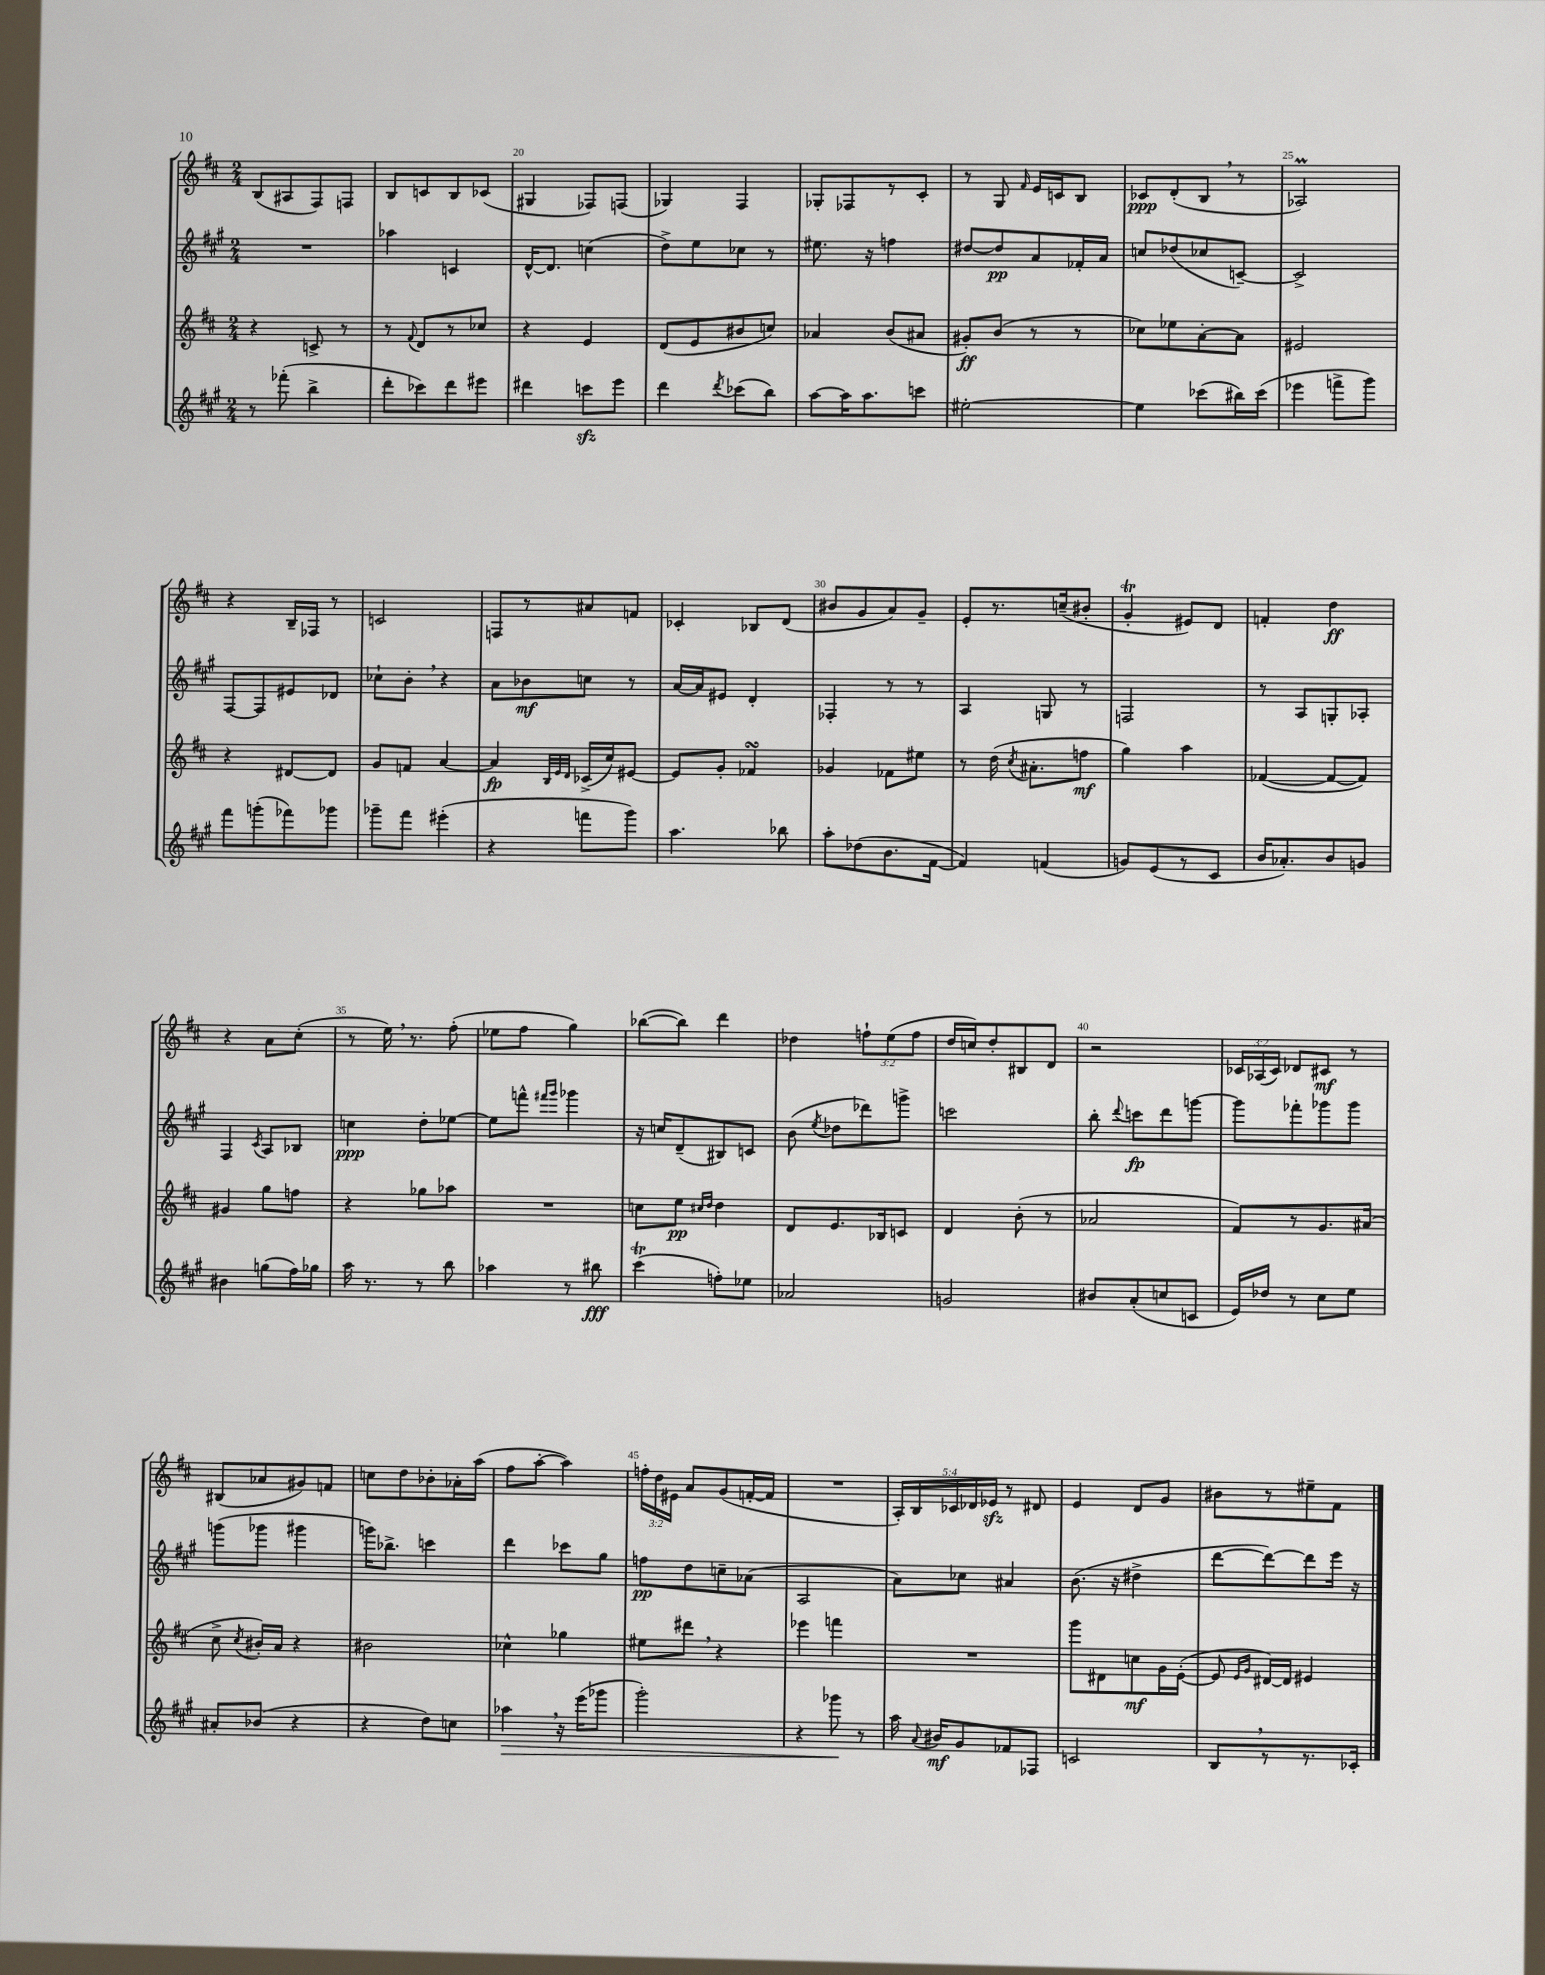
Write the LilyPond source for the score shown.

<<
\new StaffGroup <<
\new Staff = "s0" {
    \clef treble \key d \major \numericTimeSignature \time 2/4 \override Staff.TupletNumber.text = #tuplet-number::calc-fraction-text
    \autoBeamOff b8[( ais8 fis8) f8] |
    b8[ c'8 b8 ces'8]( |
    gis4 fes8[) f8]( |
    ges4) fis4 |
    ges8[-. fes8 r8 cis'8]-. |
    r8 g8 \grace { fis'16 } e'16[ c'16 b8] |
    ces'8[\ppp d'8-.( b8] \breathe r8 |
    aes2\prall) |
    r4 b16[-- fes16] r8 |
    c'2 |
    f8[ r8 ais'8 f'8] |
    ces'4-. bes8[ d'8]( |
    bis'8[ g'8 a'8) g'8]-- |
    e'8[-. r8. c''16--( bis'8]-. |
    g'4-.\trill eis'8[) d'8] |
    f'4-. d''4\ff |
    r4 a'8[ cis''8]-.( |
    r8 e''16) \breathe r8. fis''8-.( |
    ees''8[ fis''8] g''4) |
    bes''8[~( bes''8]) d'''4 |
    des''4 \tuplet 3/2 { f''8[-! e''8( f''8] } |
    d''16[ c''16) d''8-. bis8 d'8] |
    r2 |
    \tuplet 3/2 { ces'16[ aes16( ces'16]) } des'8[ cis'8]\mf r8 |
    bis8[( aes'8 gis'8) f'8] |
    c''8[ d''8 bes'8-. aes'16-. a''16]( |
    fis''8[ a''8]~-. a''4) |
    \tuplet 3/2 { f''16[-. d''16 eis'16] } a'8[ g'8( f'16~-. f'16] |
    R2 |
    \tuplet 5/4 { a16[-.) b16 ces'16 des'16 ees'16]\sfz } r8 dis'8 |
    e'4 d'8[ g'8] |
    bis'8[ r8 eis''8-- fis'8] \bar "|." |
}
\new Staff = "s1" {
    \clef treble \key a \major \numericTimeSignature \time 2/4
    \autoBeamOff R2 |
    aes''4 c'4 |
    d'16[~-^ d'8.] c''4( |
    d''8[->) e''8 ces''8] r8 |
    eis''8. r16 f''4 |
    dis''8[~ dis''8\pp a'8 fes'16-. a'16] |
    c''8[ des''8( ces''8 c'8]~--) |
    c'2-> |
    fis8[~ fis8 eis'8 des'8] |
    ces''8[-! b'8]-. \breathe r4 |
    a'8[ bes'8\mf c''8] r8 |
    a'16[~ a'16 eis'8] d'4-. |
    fes4-. r8 r8 |
    a4 g8 r8 |
    f2 |
    r8 a8[ g8-. aes8]-. |
    fis4 \acciaccatura { cis'8 } a8[ bes8] |
    c''4\ppp d''8[-. ees''8]~ |
    ees''8[ f'''8]-^ \grace { fis'''16[ gis'''16] } ges'''4 |
    r16 c''16[ d'8--( bis8) c'8] |
    b'8( \acciaccatura { e''8 } des''8[ des'''8) g'''8]-> |
    c'''2 |
    b''8-. \appoggiatura { d'''8 } c'''8[\fp d'''8 g'''8]~ |
    g'''8[ fes'''8-. ges'''8 ges'''8] |
    g'''8[( ges'''8] gis'''4 |
    g'''16[) bes''8.]-> c'''4 |
    d'''4 ces'''8[ gis''8] |
    f''8[\pp d''8 c''8-- aes'8]( |
    a2 |
    a'8[) ces''8] ais'4 |
    b'8.( r16 dis''4-> |
    d'''8[~ d'''8~) d'''8 e'''16] r16 \bar "|." |
}
\new Staff = "s2" {
    \clef treble \key d \major \numericTimeSignature \time 2/4
    \autoBeamOff r4 c'8-> r8 |
    r8 \appoggiatura { fis'8 } d'8[ r8 ces''8] |
    r4 e'4 |
    d'8[( e'8 bis'8 c''8]) |
    aes'4 b'8[( ais'8] |
    gis'8[-.\ff) b'8]( r8 r8 |
    ces''8[) ees''8 a'8~-. a'8] |
    eis'2 |
    r4 dis'8[~ dis'8] |
    g'8[ f'8] a'4~ |
    a'4\fp \grace { b32[ e'32 d'32] } ces'16[->( cis''16) eis'8]~ |
    eis'8[ g'8]-. fes'4\turn |
    ges'4 fes'8[ eis''8] |
    r8 d''16( \acciaccatura { cis''8 } ais'8.[-. f''8]\mf |
    g''4) a''4 |
    fes'4~( fes'8[~ fes'8]) |
    gis'4 g''8[ f''8] |
    r4 ges''8[ aes''8] |
    R2 |
    c''8[ e''8]\pp \grace { cis''16[ d''16] } d''4 |
    d'8[ e'8. bes16 c'8] |
    d'4 b'8-.( r8 |
    aes'2 |
    fis'8[) r8 g'8. ais'16]( |
    cis''8-> \acciaccatura { cis''8 } bis'16[-.) a'16] r4 |
    bis'2 |
    ces''4-^ ges''4 |
    eis''8[ dis'''8] \breathe r4 |
    ees'''4 f'''4 |
    R2 |
    g'''8[ dis'8 c''8\mf g'16 e'16]~-.( |
    e'8 \grace { e'16[ g'16] } dis'16[~) dis'16] eis'4 \bar "|." |
}
\new Staff = "s3" {
    \clef treble \key a \major \numericTimeSignature \time 2/4
    \autoBeamOff r8 fes'''8-.( b''4-> |
    d'''8[-. ces'''8) d'''8 eis'''8] |
    dis'''4 c'''8[\sfz e'''8] |
    d'''4 \acciaccatura { d'''8 } ces'''8[( b''8]) |
    a''8[~ a''16 a''8. c'''8] |
    eis''2~-. |
    eis''4 ces'''8[( bis''16) ces'''16]( |
    ees'''4 f'''8[-> gis'''8]) |
    fis'''8[ g'''8-.( fes'''8) ges'''8] |
    ges'''8[-- fis'''8] eis'''4-.( |
    r4 f'''8[ gis'''8]) |
    a''4. bes''8 |
    a''8[-. des''8( b'8. fis'16]~ |
    fis'4) f'4( |
    g'8[) e'8( r8 cis'8] |
    b'16[ aes'8.-.) b'8 g'8] |
    bis'4 g''8[( fis''16) ges''16] |
    a''16 r8. r8 b''8 |
    aes''4 r8 bis''8\fff |
    cis'''4\trill( f''8[-.) ees''8] |
    aes'2 |
    g'2 |
    bis'8[ a'8-.( c''8 c'8] |
    e'16[) des''16] r8 cis''8[ e''8] |
    ais'8[-. bes'8]( r4 |
    r4 d''8[) c''8] |
    aes''4\> \breathe r16 e'''16[( ges'''8] |
    gis'''2-.) |
    r4 ges'''8\! r8 |
    a''16 \appoggiatura { a'8 } bis'16[\mf gis'8 fes'8 fes8] |
    c'2 |
    b8[ \breathe r8 r8. ces'16]-. \bar "|." |
}
>>
>>
\layout { \context { \Score currentBarNumber = #18 \override BarNumber.break-visibility = ##(#f #t #t) barNumberVisibility = #(every-nth-bar-number-visible 5) } }
